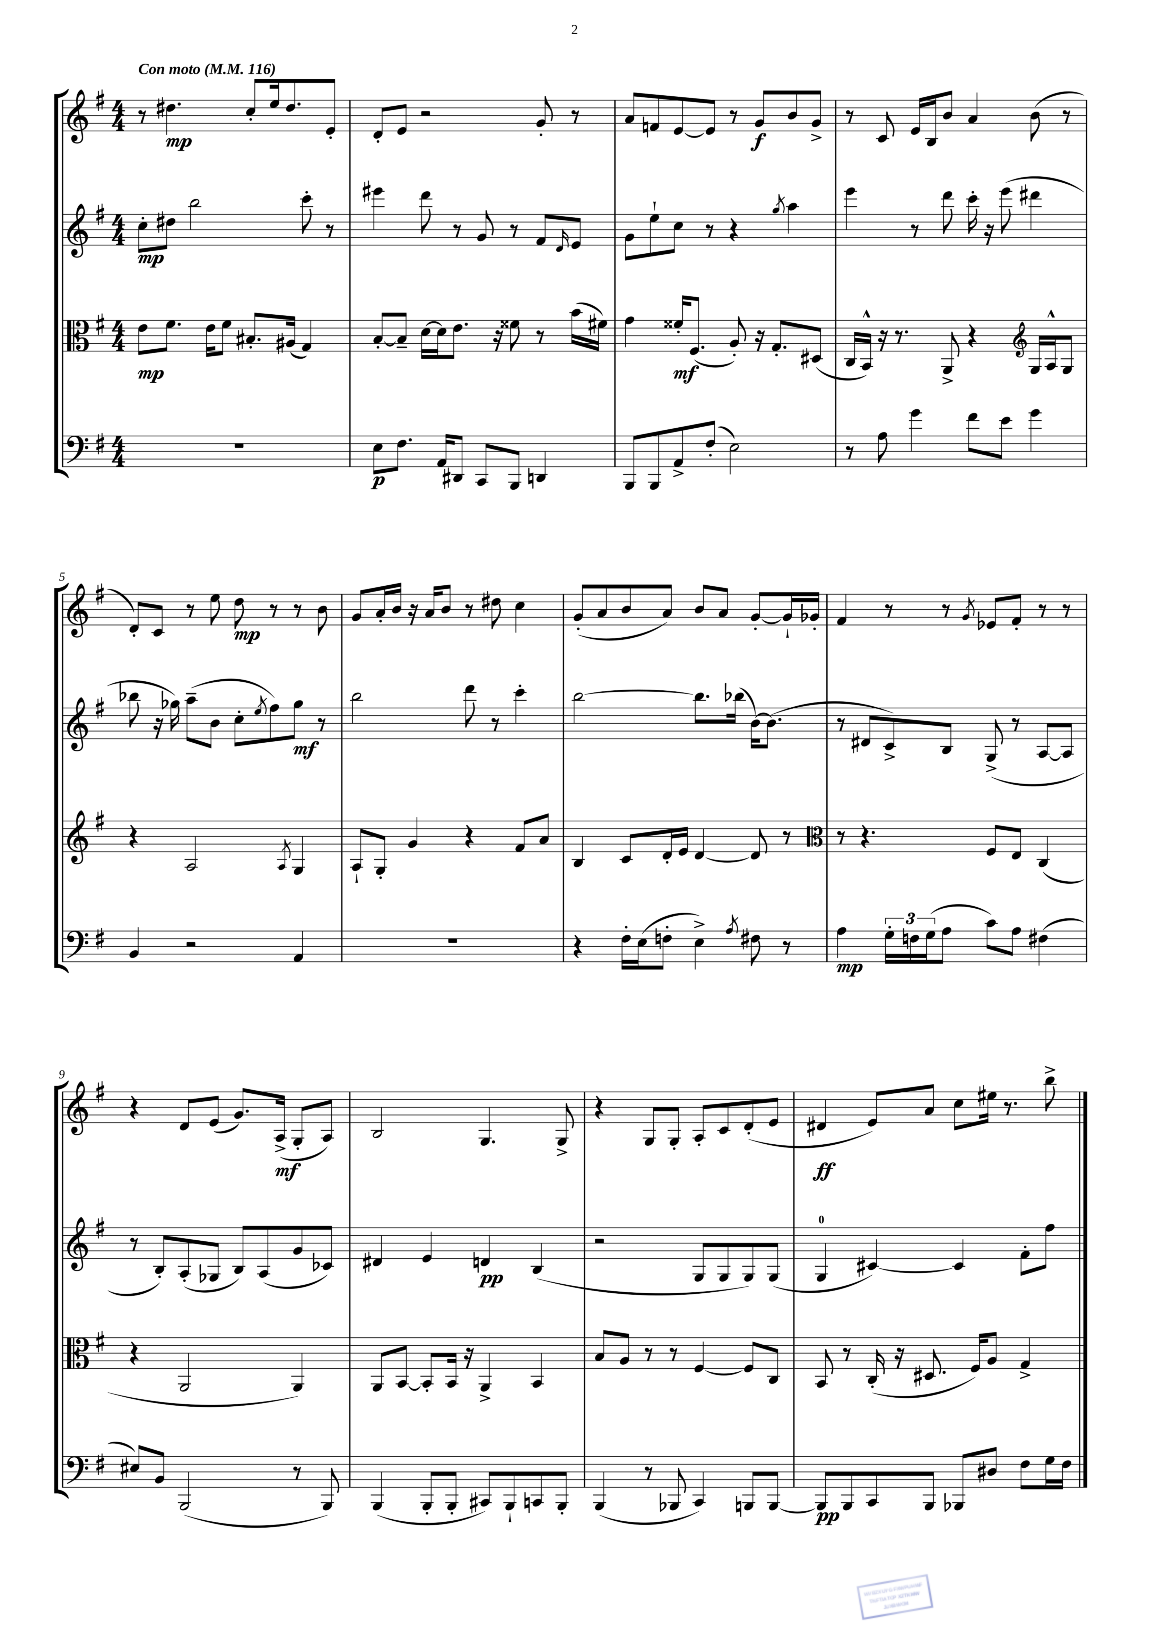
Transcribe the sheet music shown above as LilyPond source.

<<
\new StaffGroup <<
\new Staff = "s0" {
    \clef treble \key g \major \numericTimeSignature \time 4/4 \tempo "Con moto" 4 = 116
    r8 dis''4.\mp c''8-. e''16 dis''8. e'8-. |
    d'8-. e'8 r2 g'8-. r8 |
    a'8 f'8 e'8~ e'8 r8 g'8\f b'8 g'8-> |
    r8 c'8 e'16 b16 b'8 a'4 b'8( r8 |
    d'8-.) c'8 r8 e''8 d''8\mp r8 r8 b'8 |
    g'8 a'16-. b'16 r16 a'16 b'8 r8 dis''8 c''4 |
    g'8-.( a'8 b'8 a'8) b'8 a'8 g'8~-. g'16-! ges'16-. |
    fis'4 r8 r8 \acciaccatura { g'8 } ees'8 fis'8-. r8 r8 |
    r4 d'8 e'8( g'8.) a16->\mf( g8-. a8) |
    b2 g4. g8-> |
    r4 g8 g8-. a8-. c'8 d'8-.( e'8 |
    dis'4\ff e'8) a'8 c''8 eis''16 r8. b''8-> \bar "|." |
}
\new Staff = "s1" {
    \clef treble \key g \major \numericTimeSignature \time 4/4
    c''8-.\mp dis''8 b''2 c'''8-. r8 |
    eis'''4 d'''8 r8 g'8 r8 fis'8 \grace { d'16 } e'8 |
    g'8 e''8-! c''8 r8 r4 \acciaccatura { g''8 } a''4 |
    e'''4 r8 d'''8 c'''16-. r16 e'''8( dis'''4 |
    bes''8 r16 ges''16) a''8--( b'8 c''8-. \acciaccatura { e''8 } fis''8) ges''8\mf r8 |
    b''2 d'''8 r8 c'''4-. |
    b''2~ b''8. bes''16( b'16~) b'8.( |
    r8 dis'8 c'8->) b8 g8->( r8 a8~ a8 |
    r8 b8-.) a8-.( ges8 b8) a8( g'8 ces'8) |
    dis'4 e'4 d'4\pp b4( |
    r2 g8 g8 g8) g8( |
    g4-0 cis'4~) cis'4 fis'8-. fis''8 \bar "|." |
}
\new Staff = "s2" {
    \clef alto \key g \major \numericTimeSignature \time 4/4
    e'8\mp fis'8. e'16 fis'8 bis8.-. ais16( g4) |
    b8~-. b8-- d'16~ d'16 e'8. r16 fisis'8 r8 b'16( fis'16) |
    g'4 fisis'16-.\mf fis8.( a8-.) r16 g8.-. dis8( |
    c16 b,16-^) r16 r8. a,8-> r4 \clef treble g16 a16-^ g8 |
    r4 a2 \acciaccatura { a8 } g4 |
    a8-! g8-. g'4 r4 fis'8 a'8 |
    b4 c'8 d'16-. e'16 d'4~ d'8 r8 |
    \clef alto r8 r4. fis8 e8 c4( |
    r4 a,2 a,4) |
    a,8 b,8~ b,8-. b,16 r16 a,4-> b,4 |
    b8 a8 r8 r8 fis4~ fis8 c8 |
    b,8 r8 c16-.( r16 dis8. fis16) a8 g4-> \bar "|." |
}
\new Staff = "s3" {
    \clef bass \key g \major \numericTimeSignature \time 4/4
    R1 |
    e8\p fis8. a,16 dis,8 c,8 b,,8 d,4 |
    b,,8 b,,8 a,8-> fis8-.( e2) |
    r8 a8 g'4 fis'8 e'8 g'4 |
    b,4 r2 a,4 |
    R1 |
    r4 fis16-. e16( f8-. e4->) \acciaccatura { a8 } fis8 r8 |
    a4\mp \tuplet 3/2 { g16-. f16 g16( } a8 c'8) a8 fis4( |
    eis8) b,8 b,,2( r8 b,,8) |
    b,,4( b,,8-. b,,8-. cis,8) b,,8-! c,8 b,,8-. |
    b,,4( r8 bes,,8 c,4) b,,8 b,,8~ |
    b,,8\pp b,,8 c,8 b,,8 bes,,8 dis8 fis8 g16 fis16 \bar "|." |
}
>>
>>
